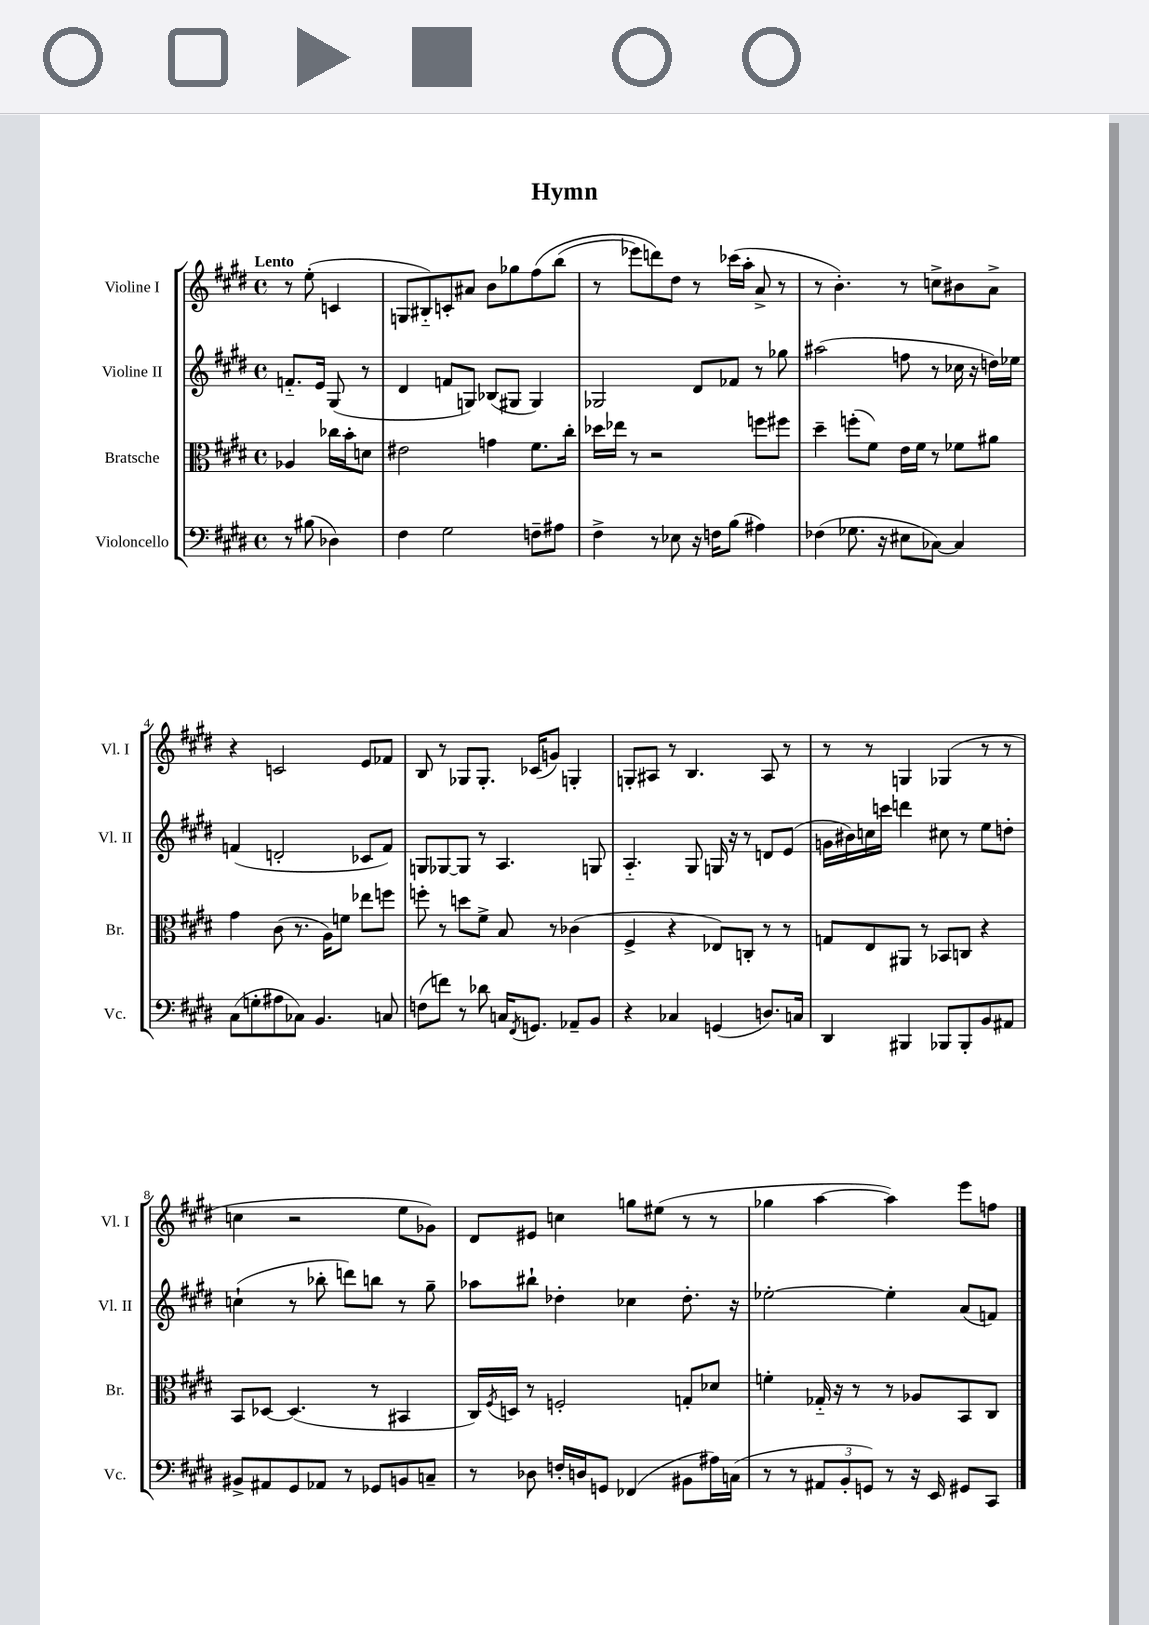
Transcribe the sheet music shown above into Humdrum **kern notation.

**kern	**kern	**kern	**kern
*staff4	*staff3	*staff2	*staff1
*clefF4	*clefC3	*clefG2	*clefG2
*k[f#c#g#d#]	*k[f#c#g#d#]	*k[f#c#g#d#]	*k[f#c#g#d#]
*M4/4	*M4/4	*M4/4	*M4/4
*met(c)	*met(c)	*met(c)	*met(c)
8r	4A-/	8.f'~/L	8r
(8B#\	.	.	(8ee'\
.	.	16e/Jk	.
4D-\)	16cc-\LL	(8G#/	4c/
.	16b'\J	.	.
.	8d\J	8r	.
=	=	=	=
4F#\	2e#\	4d#/	8G/L
.	.	.	8B#'~/)
2G#\	.	8f/L	8c'/
.	.	8G/J)	8a#/J
.	4g\	(8B-/L	8b\L
.	.	8G#/J	8gg-\
8F~\L	8.f#\L	4G#/)	&(8ff#\
8A#\J	.	.	(8bb\J
.	16cc#'\Jk	.	.
=	=	=	=
4F#^\	16dd-\LL	2G-/	8r
.	16ee-\JJ	.	.
.	8r	.	8eee-\L)
8r	2r	.	8ddd\&)
8E-\	.	.	8dd#\J
16r	.	8d#/L	8r
16F\LK	.	.	.
(8B\J	.	8f-/J	(16ccc-\LL
.	.	.	16aa'\JJ
4A#\)	8ff\L	8r	8a^/
.	8ff#\J	8gg-\	8r
=	=	=	=
(4F-\	4dd#~\	(2aa#\	8r
.	.	.	4.b'\)
8.G-\	(8ff'\L	.	.
.	8f#\J)	.	.
16r	.	.	.
8E#\L	16e\LL	8ff\	8r
.	16f#\JJ	.	.
[8C-\J)	8r	8r	8cc^\L
4C-/]	8f-\L	16cc-\	8b#\
.	.	16r	.
.	8a#\J	16dd\LL)	8a^\J
.	.	16ee-\JJ	.
=	=	=	=
(8C#\L	4g#\	(4f/	4r
8G'\	.	.	.
8A#\	(8c#\	2d'/	2c/
8C-\J)	8.r	.	.
4.BB/	.	.	.
.	16A\LK)	.	.
.	8f\J	.	.
.	8ee-\L	8c-/L	8e/L
8C/	8ff\J	8f/J)	8f-/J
=	=	=	=
(8F\L	8ff'\	8G/L	8B/
8f\J)	8r	[8G-/	8r
8r	8dd\L	8G-/]J	8G-/L
8d-\	8f#^\J	8r	8.G-'/J
16C/LK	8B/	4.A/	.
8qFF#/	.	.	.
8.GG/J	.	.	(16c-/LK
.	8r	.	8g/J)
8AA-~/L	(4c-\	.	4G'/
8BB/J	.	8G/	.
=	=	=	=
4r	4F#^/	4.A'~/	8G'/L
.	.	.	8A#/J
4C-/	4r	.	8r
.	.	8G#/	4.B/
(4GG/	8E-/L)	16G/	.
.	.	16r	.
.	8C'/J	8r	.
8.D/L)	8r	8d/L	8A#/
.	8r	(8e/J	8r
16C/Jk	.	.	.
=	=	=	=
4DD#/	8G/L	16g\LL	8r
.	.	16b#\)	.
.	8E/	16cc\	8r
.	.	16ccc\JJ	.
4BBB#/	8AA#/J	4ddd\	4G/
.	8r	.	.
8BBB-/L	8BB-/L	8cc#\	(4G-/
8BBB-'/	8C/J	8r	.
8BB/	4r	8ee\L	8r
8AA#/J	.	8dd'\J	8r
=	=	=	=
8BB#^/L	8BB/L	(4cc`\	4cc\
8AA#/	[8D-/J	.	.
8GG#/	(4.D-/]	8r	2r
8AA-/J	.	8bb-'\	.
8r	.	8ddd\L)	.
8GG-/L	8r	8bb\J	.
8BB/	4BB#/	8r	8ee\L
8C~/J	.	8gg#~\	8g-\J)
=	=	=	=
8r	16C#/LL)	8aa-\L	8d#/L
.	8qF#/	.	.
.	16D/JJ	.	.
8D-\	8r	8bb#`\J	8e#/J
16F'/LL	2F'/	4dd-'\	4cc\
16D/J	.	.	.
8GG/J	.	.	.
(4FF-/	.	4cc-\	8gg\L
.	.	.	(8ee#\J
8BB#\L	8G'/L	8.dd-'\	8r
16A#\L)	8d-/J	.	8r
(16C\JJ	.	16r	.
=	=	=	=
8r	4f'\	[2ee-'\	4gg-\
8r	.	.	.
12AA#/L	16G-'~/	.	[4aa\
.	16r	.	.
12BB'/	.	.	.
.	8r	.	.
12GG/J)	.	.	.
8r	8r	4ee-'\]	4aa\])
16r	8A-/L	.	.
16EE/	.	.	.
8GG#/L	8BB/	(8a/L	8eee\L
8CC#/J	8C#/J	8f/J)	8ff\J
==	==	==	==
*-	*-	*-	*-
